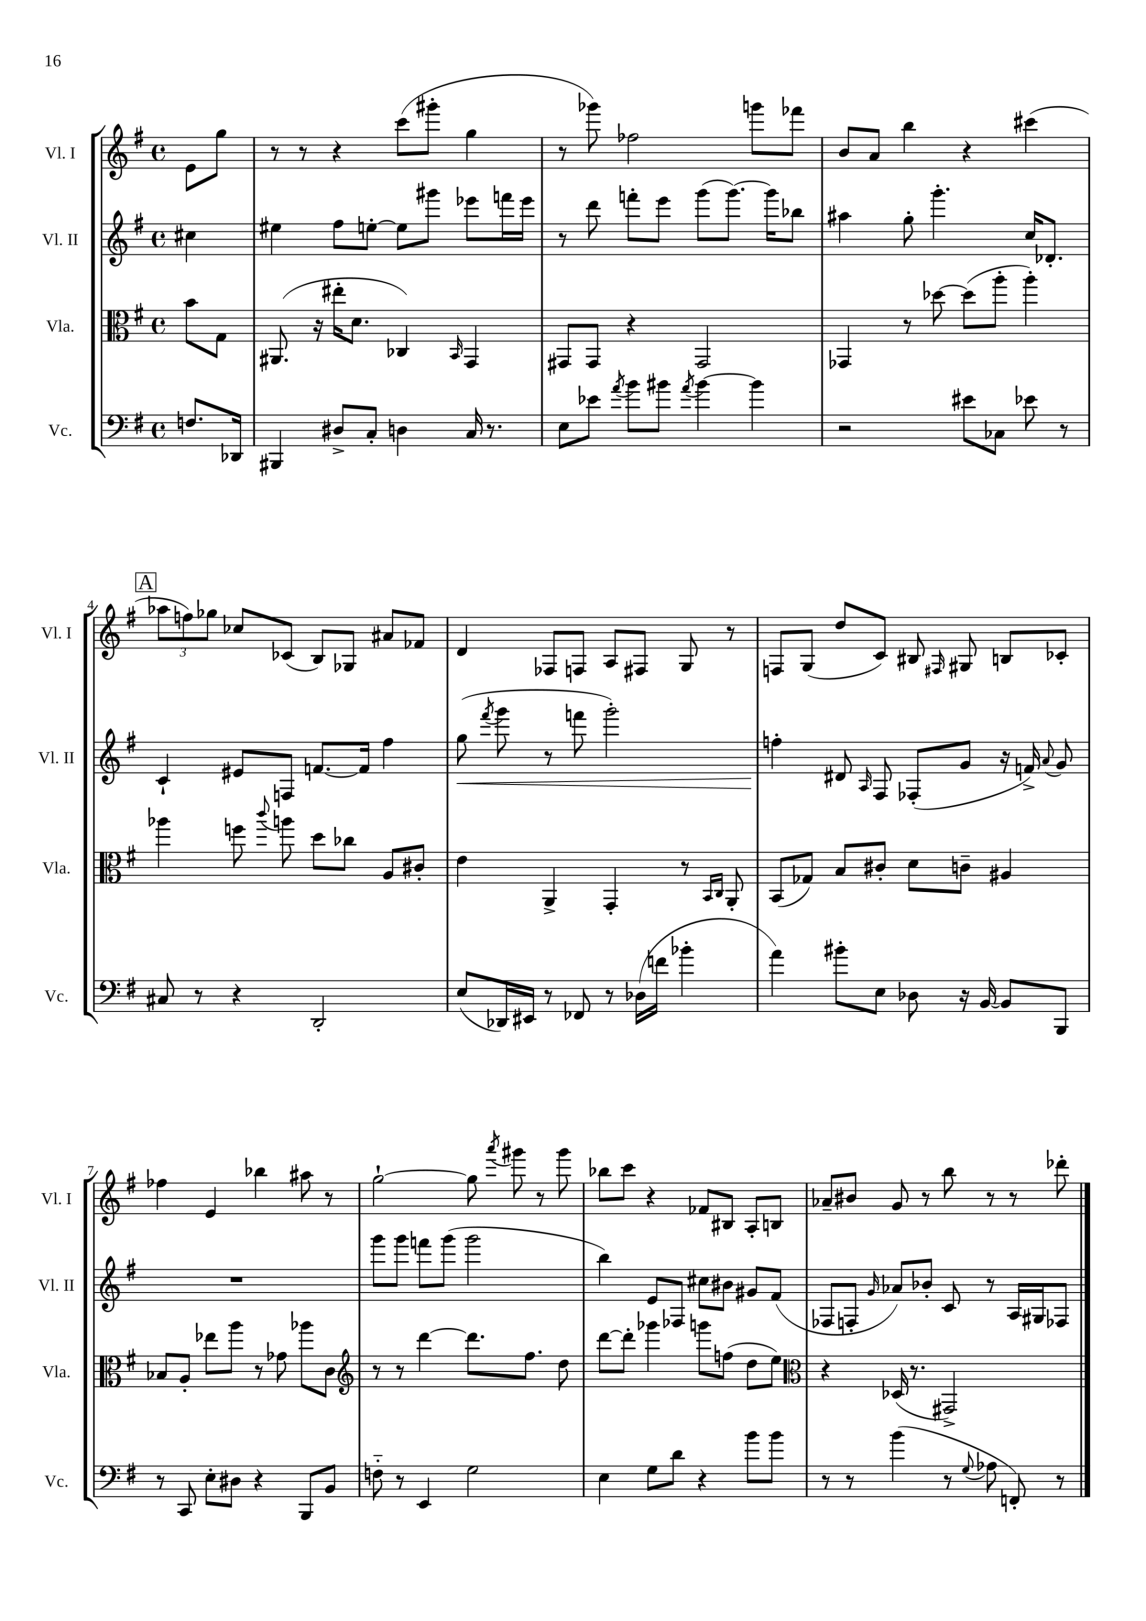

**kern	**kern	**kern	**kern
*staff4	*staff3	*staff2	*staff1
*clefF4	*clefC3	*clefG2	*clefG2
*k[f#]	*k[f#]	*k[f#]	*k[f#]
*M4/4	*M4/4	*M4/4	*M4/4
*met(c)	*met(c)	*met(c)	*met(c)
8.F	8b	4cc#	8e
.	8G	.	8gg
16DD-	.	.	.
=	=	=	=
4BBB#	(8.AA#	4ee#	8r
.	.	.	8r
.	16r	.	.
8D#^	16ee#'	8ff#	4r
.	8.d	.	.
8C'	.	[8ee'	.
4D	4C-)	8ee]	(8ccc
.	.	8ggg#	8ggg#'
.	16qqBB	.	.
16C	4GG	8eee-	4gg
8.r	.	.	.
.	.	16fff	.
.	.	16eee-	.
=	=	=	=
8E	8GG#	8r	8r
8e-	8GG#	8ddd	8ggg-)
8qa	.	.	.
8b	4r	8fff'	2ff-
8b#	.	8eee	.
8qa	.	.	.
[4b#	2GG#	(8ggg	.
.	.	[8.ggg)	.
4b#]	.	.	8ggg
.	.	16ggg]	.
.	.	8bb-	8fff-
=	=	=	=
2r	4GG-	4aa#	8b
.	.	.	8a
.	8r	8gg'	4bb
.	[8dd-	4.ggg'	.
8e#	(8dd-]	.	4r
8C-	8aa'	.	.
8e-	4aa')	16cc	(4ccc#
.	.	8.d-'	.
8r	.	.	.
=	=	=	=
8C#	4aa-	4c`	12aa-
.	.	.	12ff)
8r	.	.	.
.	.	.	12gg-
4r	8ff	8e#	8cc-
.	8qqccc	.	.
.	8aa	8F	(8c-
2DD'	8dd	[8.f	8B)
.	8cc-	.	8G-
.	.	16f]	.
.	8A	4ff#	8a#
.	8c#'	.	8f-
=	=	=	=
(8E	4e	(8gg	4d
.	.	8qfff#	.
16DD-)	.	8ggg	.
16EE#	.	.	.
8r	4AA^	8r	8F-
8FF-	.	8fff	8F
8r	4GG'	2ggg')	8A
(16D-	.	.	8F#
16f	.	.	.
4b-'	8r	.	8G
.	16qqBB	.	.
.	16qqC	.	.
.	8AA'	.	8r
=	=	=	=
4a)	(8BB	4ff'	8F
.	8G-)	.	(8G
8b#'	8B	8d#	8dd
.	.	16qqA	.
8E	8c#'	8F#	8c)
8D-	8d	(8F-'	8B#
.	.	.	16qqF#
16r	8c~	8g	8G#
[16BB	.	.	.
8BB]	4A#	16r	8B
.	.	16f^)	.
.	.	8qqa	.
8BBB	.	8g	8c-'
=	=	=	=
8r	8B-	1r	4ff-
8CC	8A'	.	.
8E'	8ee-	.	4e
8D#	8aa	.	.
4r	8r	.	4bb-
.	8g-	.	.
8BBB	8aa-	.	8aa#
8BB	8c	.	8r
=	=	=	=
*	*clefG2	*	*
8F'~	8r	8ggg	[2gg`
8r	8r	8ggg	.
4EE	[4ddd	8fff	.
.	.	(8ggg	.
2G	8.ddd]	2ggg	8gg]
.	.	.	8qaaa
.	.	.	8ggg#
.	8.ff#	.	.
.	.	.	8r
.	8dd	.	8ggg#
=	=	=	=
4E	[8ddd	4bb)	8bb-
.	8ddd']	.	8ccc
8G	4ggg-	8e	4r
8d	.	8F-	.
4r	8ggg	8cc#	8f-
.	(8ff	8b#	8B#
8b	8dd	8g#	8A'
8b	8ee)	(8f#	8B
=	=	=	=
*	*clefC3	*	*
8r	4r	8F-	8a-~
8r	.	8F'	8b#
.	.	16qqg	.
(4b	(16D-	8a-)	8g
.	8.r	.	.
.	.	8b-'	8r
8r	2GG#^)	8c	8bb
8qqG	.	.	.
8A-	.	8r	8r
8FF')	.	16A	8r
.	.	16G#	.
8r	.	8F-	8ddd-'
==	==	==	==
*-	*-	*-	*-
